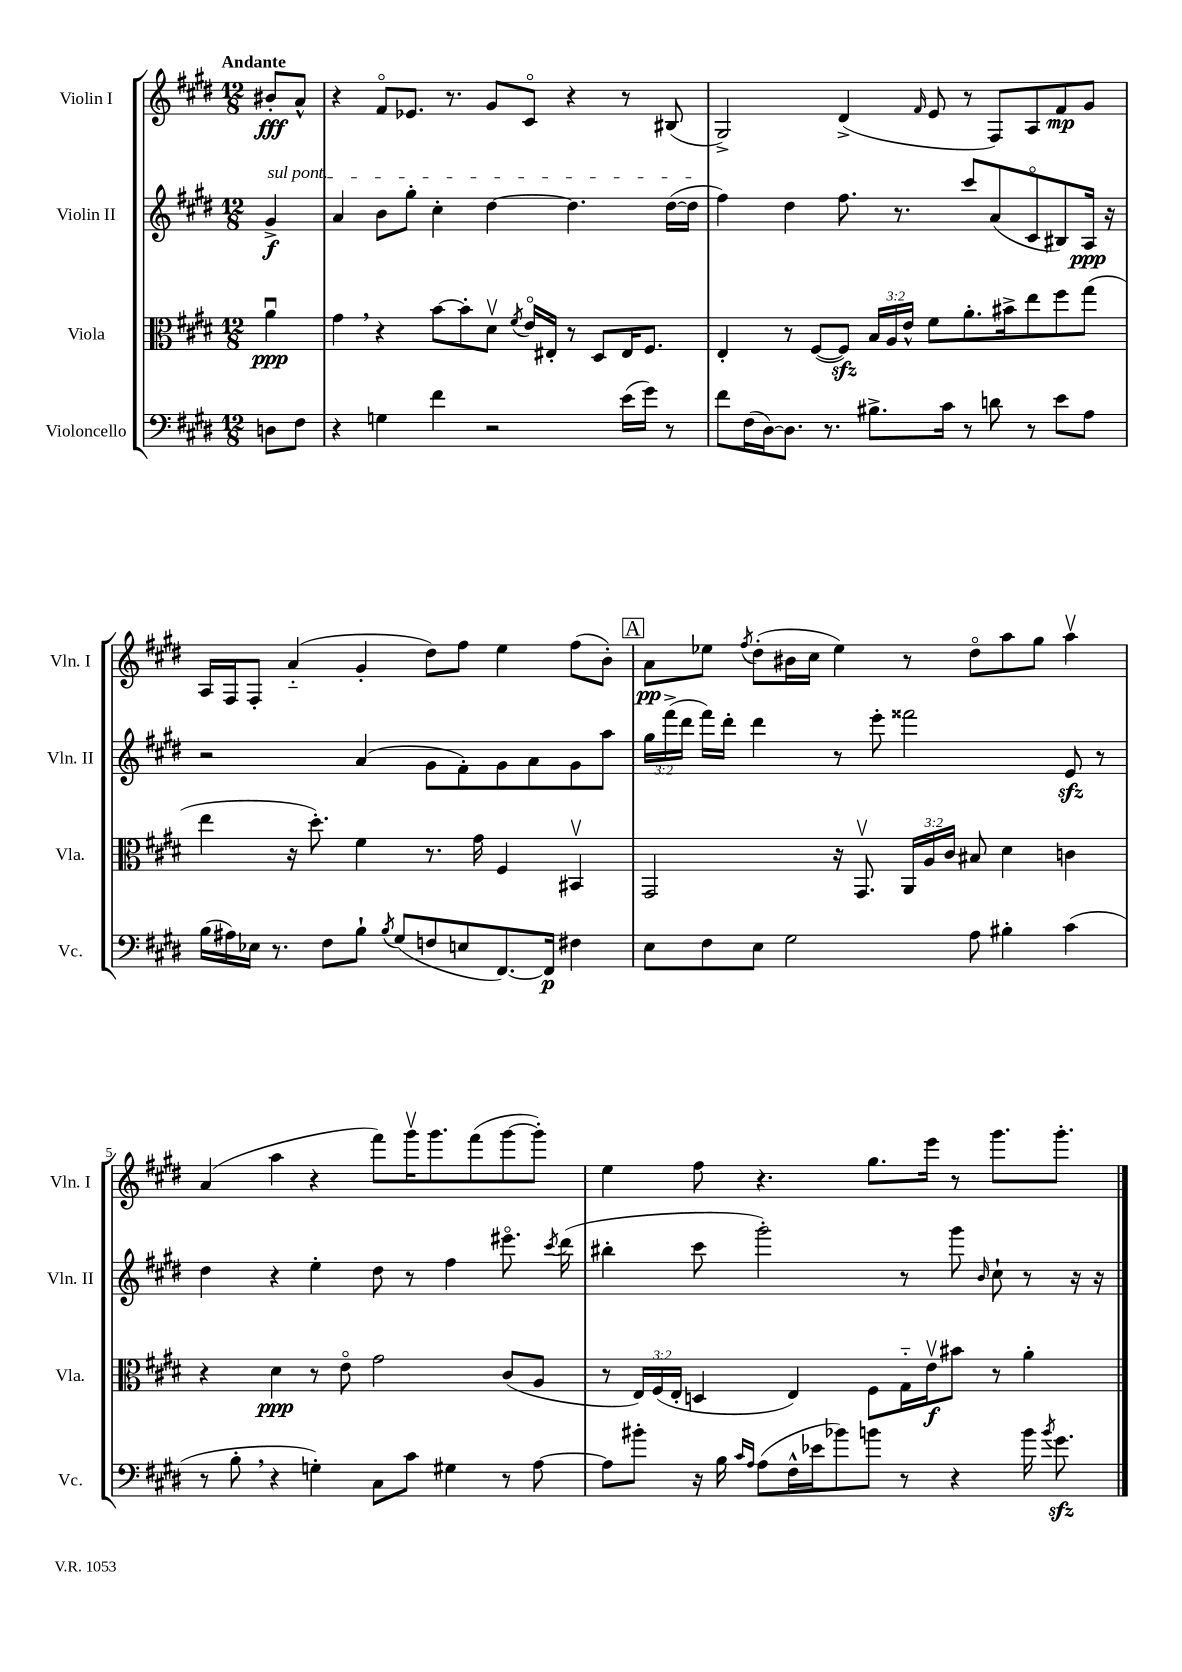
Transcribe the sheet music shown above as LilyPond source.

<<
\new StaffGroup <<
\new Staff = "s0" \with { instrumentName = "Violin I" shortInstrumentName = "Vln. I" } {
    \clef treble \key e \major \numericTimeSignature \time 12/8 \partial 4 \tempo "Andante"
    \autoBeamOff bis'8[-.\fff a'8]-^ |
    r4 fis'8[\flageolet ees'8.] r8. gis'8[ cis'8]\flageolet r4 r8 bis8( |
    gis2->) dis'4->( \grace { fis'16 } e'8 r8 fis8[) a8 fis'8\mp gis'8] |
    a16[ fis16 fis8]-. a'4-_( gis'4-. dis''8[) fis''8] e''4 fis''8[( b'8]-.) |
    \mark \markup { \box "A" } a'8[\pp ees''8] \acciaccatura { fis''8 } dis''8[-.( bis'16 cis''16] ees''4) r8 dis''8[\flageolet a''8 gis''8] a''4\upbow |
    a'4( a''4 r4 fis'''8[) gis'''16\upbow gis'''8. fis'''8( gis'''8~ gis'''8]-.) |
    e''4 fis''8 r4. gis''8.[ e'''16] r8 gis'''8.[ gis'''8.]-. \bar "|." |
}
\new Staff = "s1" \with { instrumentName = "Violin II" shortInstrumentName = "Vln. II" } {
    \clef treble \key e \major \numericTimeSignature \time 12/8 \override Staff.TupletNumber.text = #tuplet-number::calc-fraction-text \partial 4
    \autoBeamOff \once \override TextSpanner.bound-details.left.text = \markup { \italic "sul pont." } gis'4->\f\startTextSpan |
    a'4 b'8[ gis''8]-. cis''4-. dis''4~ dis''4. dis''16[~( dis''16]\stopTextSpan |
    fis''4) dis''4 fis''8. r8. cis'''8[ a'8( cis'8\flageolet bis8) a16]\ppp r16 |
    r2 a'4( gis'8[ fis'8-.) gis'8 a'8 gis'8 a''8] |
    \mark \markup { \box "A" } \tuplet 3/2 { gis''16[ fis'''16->( dis'''16] } fis'''16[) dis'''16]-. dis'''4 r8 e'''8-. fisis'''2 e'8\sfz r8 |
    dis''4 r4 e''4-. dis''8 r8 fis''4 eis'''8.\flageolet \acciaccatura { cis'''8 } dis'''16( |
    bis''4-. cis'''8 gis'''2-.) r8 gis'''8 \grace { b'16 } cis''8-! r8 r16 r16 \bar "|." |
}
\new Staff = "s2" \with { instrumentName = "Viola" shortInstrumentName = "Vla." } {
    \clef alto \key e \major \numericTimeSignature \time 12/8 \override Staff.TupletNumber.text = #tuplet-number::calc-fraction-text \partial 4
    \autoBeamOff a'4\downbow\ppp |
    gis'4 \breathe r4 b'8[~ b'8-. dis'8]\upbow \acciaccatura { fis'8 } e'16[\flageolet eis16]-. r8 dis8[ eis16 fis8.] |
    e4-. r8 fis8[~( fis8]\sfz) \tuplet 3/2 { b16[ a16 e'16]-^ } fis'8[ a'8.-. bis'16-> e''8 fis''8 gis''8]( |
    e''4 r16 dis''8.-.) fis'4 r8. gis'16 fis4 bis,4\upbow |
    \mark \markup { \box "A" } gis,2 r16 gis,8.\upbow \tuplet 3/2 { a,16[ a16 cis'16] } bis8 dis'4 c'4 |
    r4 dis'4\ppp r8 e'8\flageolet gis'2 cis'8[( a8] |
    r8 \tuplet 3/2 { e16[) fis16( e16]-. } d4 e4) fis8[ gis16-_ e'16\upbow\f bis'8] r8 a'4-. \bar "|." |
}
\new Staff = "s3" \with { instrumentName = "Violoncello" shortInstrumentName = "Vc." } {
    \clef bass \key e \major \numericTimeSignature \time 12/8 \partial 4
    \autoBeamOff d8[ fis8] |
    r4 g4 fis'4 r2 e'16[( gis'16]) r8 |
    fis'8[ fis16( dis16~) dis8.] r8. bis8.[-> cis'16] r8 d'8 r8 e'8[ a8] |
    b16[( ais16) ees16] r8. fis8[ b8]-! \acciaccatura { b8 } gis8[( f8 e8 fis,8.~) fis,16]\p fis4 |
    \mark \markup { \box "A" } e8[ fis8 e8] gis2 a8 bis4-. cis'4( |
    r8 b8-. \breathe r4 g4-.) cis8[ cis'8] gis4 r8 a8~ |
    a8[ bis'8]-. r16 b16 \grace { cis'16[ a16] } a8[( fis16-^ ees'16 bes'8) b'8] r8 r4 b'16 \acciaccatura { b'8 } gis'8.\sfz \bar "|." |
}
>>
>>
\layout { \context { \Score \override BarNumber.break-visibility = ##(#f #t #t) barNumberVisibility = #(every-nth-bar-number-visible 5) } }
